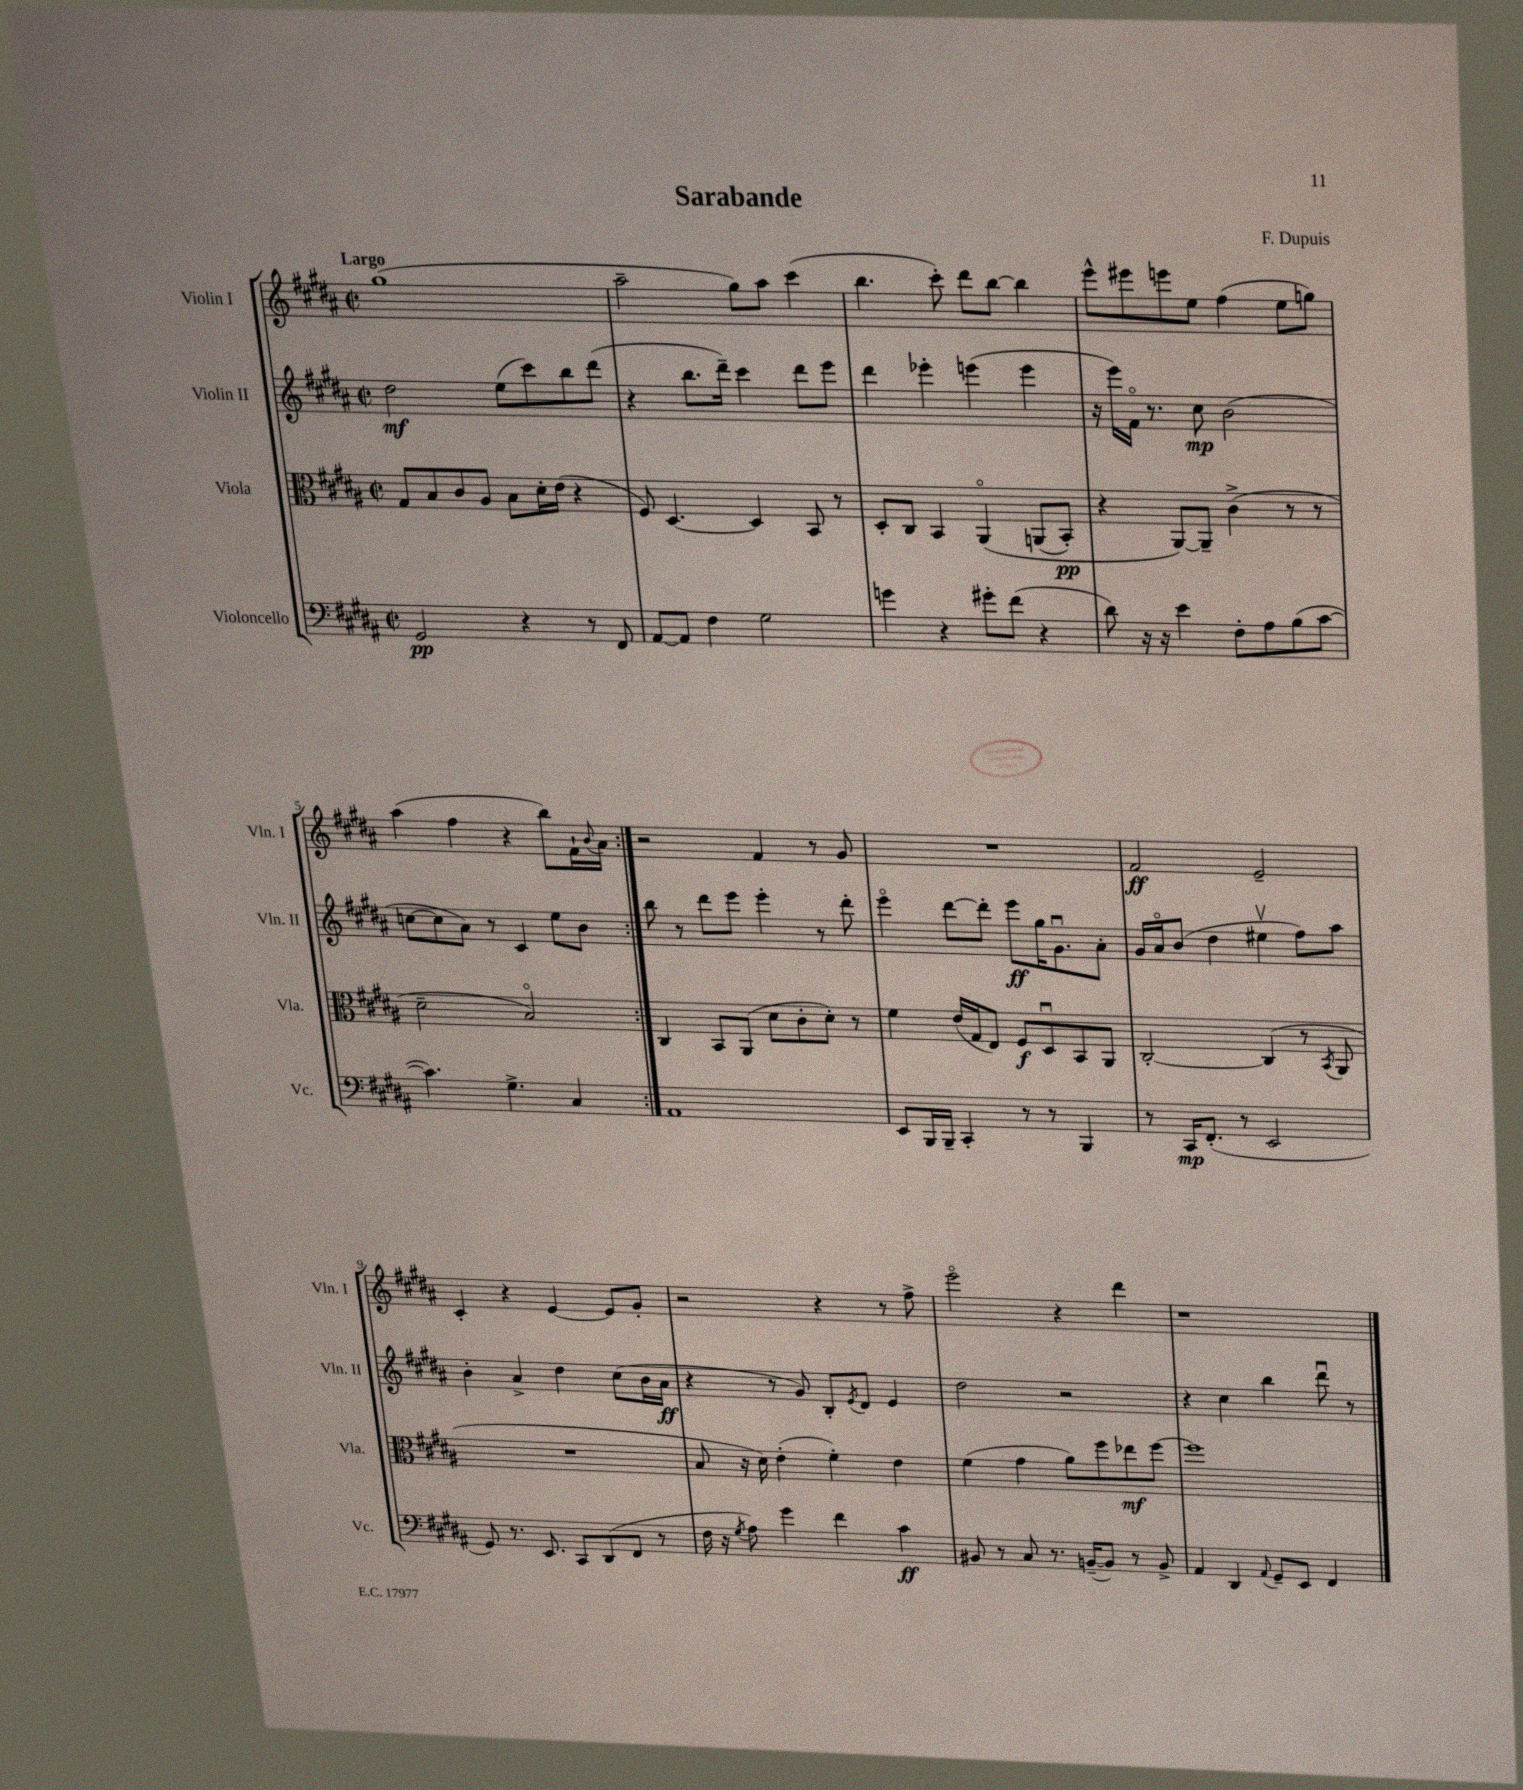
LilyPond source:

\header { title = "Sarabande" composer = "F. Dupuis" }
<<
\new StaffGroup <<
\new Staff = "s0" \with { instrumentName = "Violin I" shortInstrumentName = "Vln. I" } {
    \clef treble \key b \major \defaultTimeSignature \time 2/2 \tempo "Largo"
    \repeat volta 2 { gis''1( |
    ais''2-- gis''8) ais''8 cis'''4( |
    b''4. cis'''8-.) dis'''8 b''8~ b''4 |
    e'''8-^ eis'''8 e'''8 e''8 fis''4( e''8 g''8) |
    ais''4( fis''4 r4 b''8) fis'16-! \appoggiatura { b'8 } ais'16 | }
    r2 fis'4 r8 gis'8 |
    R1 |
    fis'2\ff e'2-- |
    cis'4-. r4 e'4~ e'8 gis'8-. |
    r2 r4 r8 fis''8-> |
    e'''2\flageolet r4 dis'''4 |
    r1 \bar "|." |
}
\new Staff = "s1" \with { instrumentName = "Violin II" shortInstrumentName = "Vln. II" } {
    \clef treble \key b \major \defaultTimeSignature \time 2/2
    \repeat volta 2 { dis''2\mf e''8( cis'''8) b''8 dis'''8( |
    r4 b''8. dis'''16--) cis'''4 dis'''8 e'''8 |
    dis'''4 ees'''4-. e'''4( e'''4 |
    r16 e'''16) fis'16\flageolet r8. cis''8\mp b'2( |
    c''8~ c''8 ais'8) r8 cis'4 e''8 b'8 | }
    b''8 r8 dis'''8 e'''8 e'''4-. r8 dis'''8-. |
    e'''4\flageolet dis'''8~ dis'''8-. e'''8\ff gis''16 gis'8.\downbow ais'8-. |
    gis'16 ais'16\flageolet b'8( dis''4 eis''4\upbow fis''8) ais''8 |
    b'4-. ais'4-> dis''4 cis''8( b'16 ais'16\ff |
    r4 r8 gis'8) b8-. \acciaccatura { e'8 } dis'8 e'4 |
    dis''2 r2 |
    r4 cis''4 b''4 dis'''8\downbow r8 \bar "|." |
}
\new Staff = "s2" \with { instrumentName = "Viola" shortInstrumentName = "Vla." } {
    \clef alto \key b \major \defaultTimeSignature \time 2/2
    \repeat volta 2 { gis8 b8 cis'8 ais8 b8 dis'16-. e'16( r4 |
    fis8) dis4.~ dis4 b,8 r8 |
    dis8-. cis8 b,4 ais,4\flageolet\( a,8( b,8-.\pp) |
    r4 ais,8~\) ais,8-- cis'4->( r8 r8 |
    dis'2-- b2\flageolet) | }
    cis4 b,8 ais,8( dis'8 cis'8-. dis'8-.) r8 |
    fis'4 e'16( gis16 e8) fis8\f dis8\downbow b,8 ais,8 |
    cis2~-. cis4( r8 \acciaccatura { b,8 } ais,8 |
    R1 |
    b8 r16 dis'16) e'4-.( fis'4-.) e'4 |
    fis'4( gis'4 ais'8) fis''8 ees''8\mf fis''8~ |
    fis''1 \bar "|." |
}
\new Staff = "s3" \with { instrumentName = "Violoncello" shortInstrumentName = "Vc." } {
    \clef bass \key b \major \defaultTimeSignature \time 2/2
    \repeat volta 2 { gis,2\pp r4 r8 fis,8 |
    ais,8~ ais,8 fis4 gis2 |
    g'4 r4 gis'8-. fis'8( r4 |
    dis'8) r16 r16 e'4 fis8-. ais8 b8( cis'8~ |
    cis'4.) gis4.-> cis4 | }
    ais,1 |
    e,8 b,,16 b,,16-- cis,4-. r8 r8 b,,4 |
    r8 cis,16\mp fis,8.-.( r8 e,2 |
    gis,8) r8. e,8. cis,8 dis,8( fis,8 r8 |
    fis16 r16 \acciaccatura { gis8 } ais8) gis'4 fis'4 cis'4\ff |
    bis,8 r8 cis8 r8. b,16~--( b,8) r8 b,8-> |
    ais,4 dis,4 \appoggiatura { ais,8 } gis,8-- e,8 fis,4 \bar "|." |
}
>>
>>
